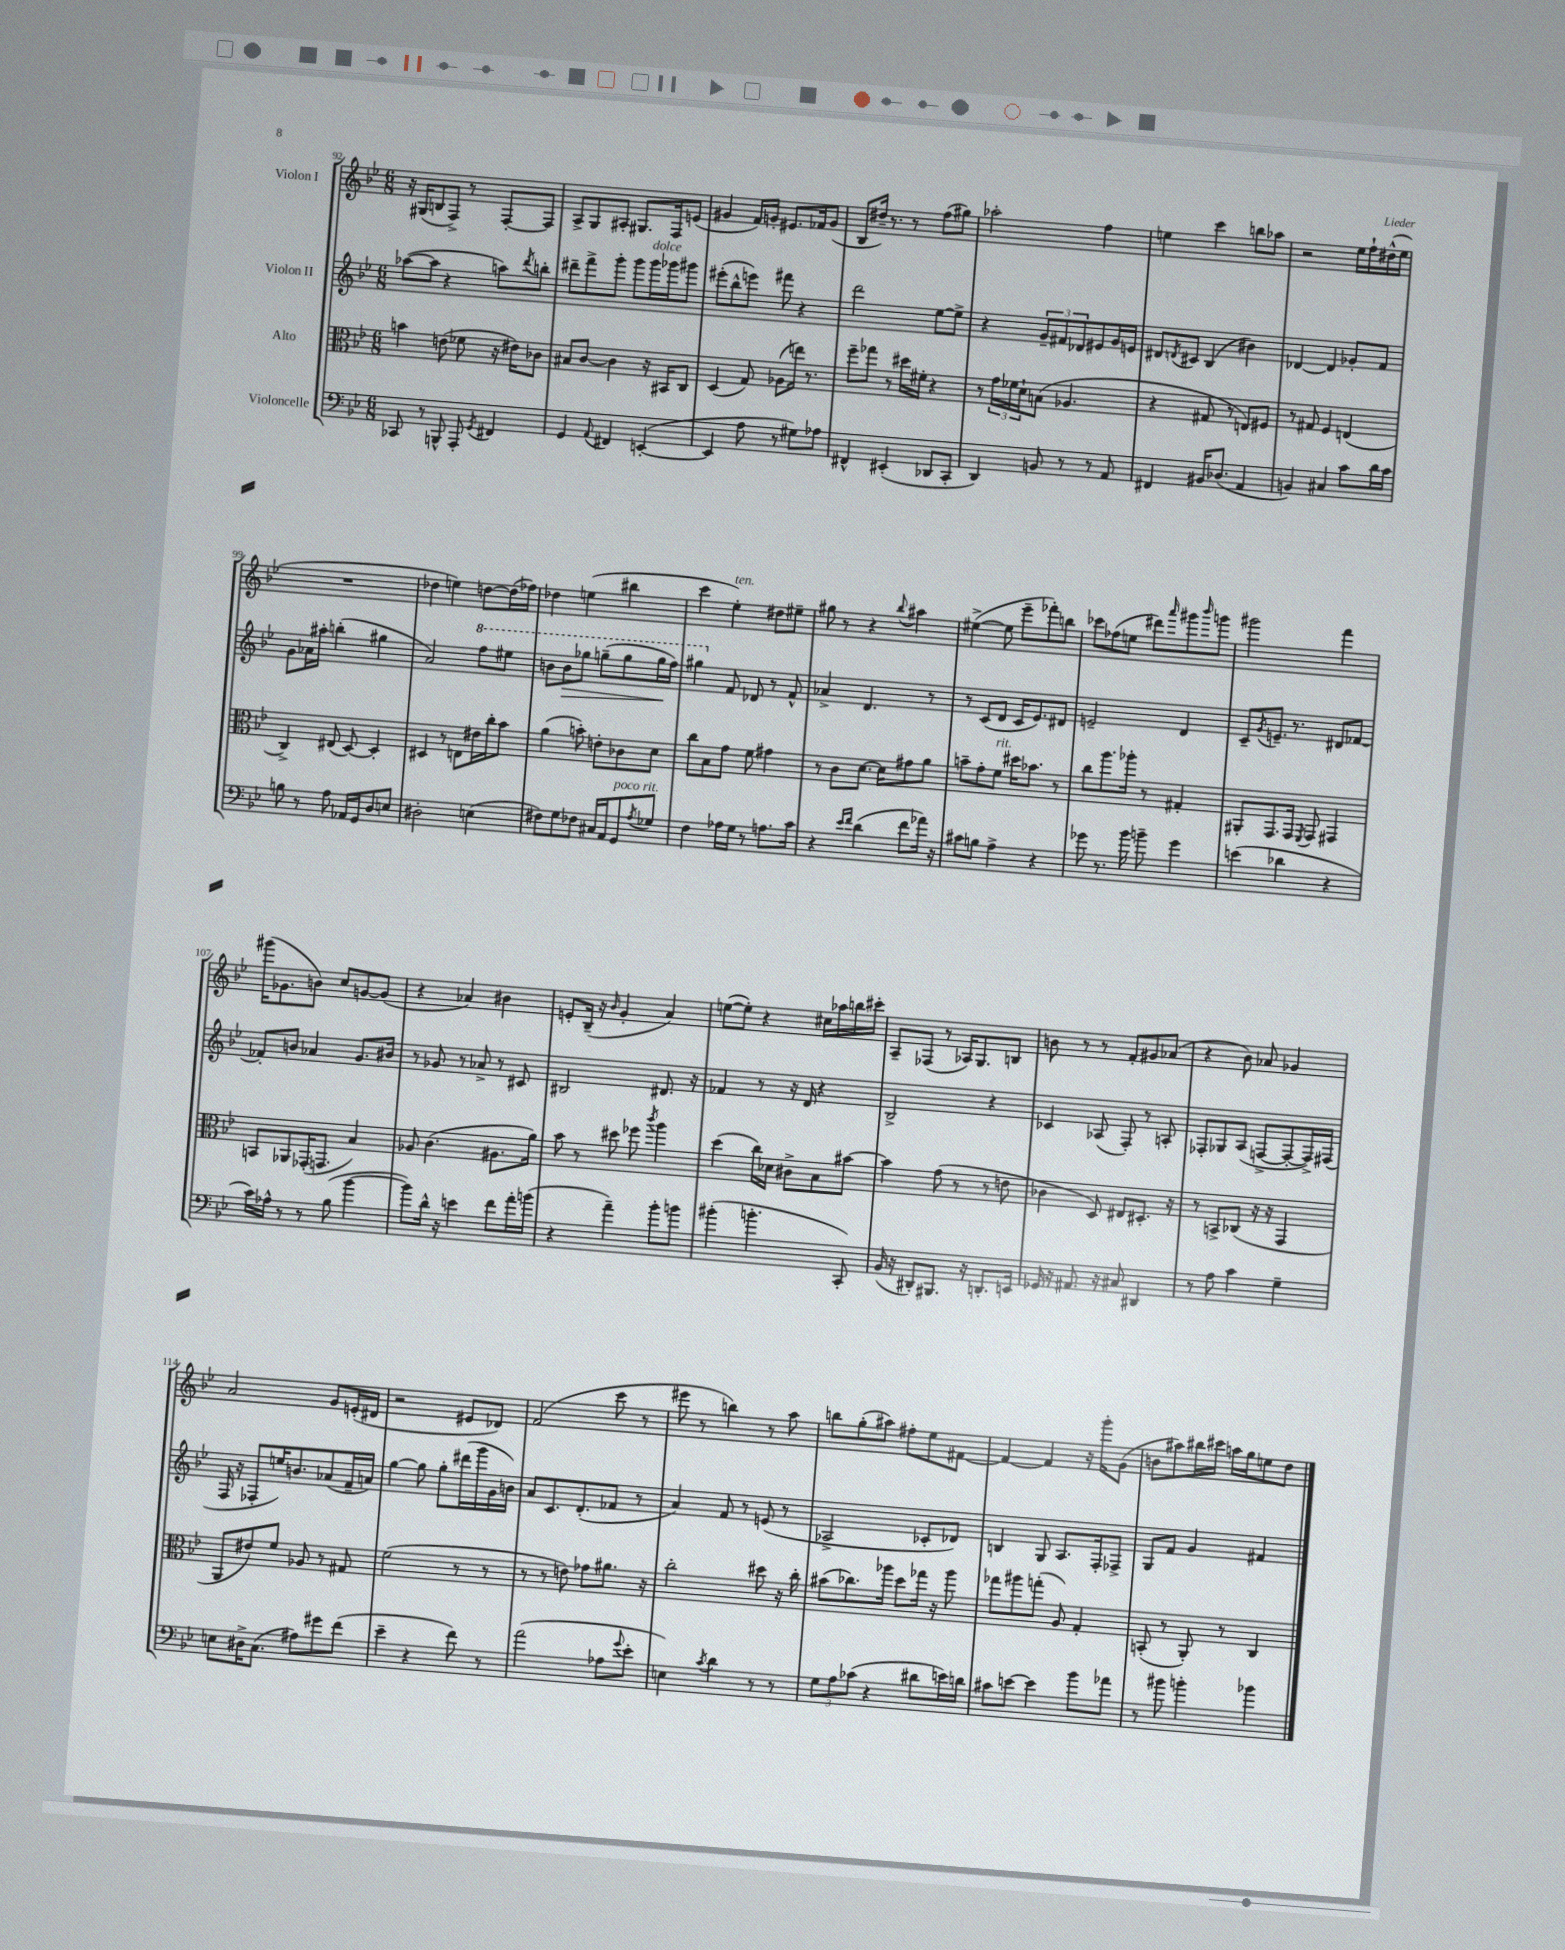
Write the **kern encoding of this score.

**kern	**kern	**kern	**kern
*staff4	*staff3	*staff2	*staff1
*clefF4	*clefC3	*clefG2	*clefG2
*k[b-e-]	*k[b-e-]	*k[b-e-]	*k[b-e-]
*M6/8	*M6/8	*M6/8	*M6/8
8CC-	4b	([8aa-	16r
.	.	.	(16G#
8r	.	8aa-]	8B
8BBB^^	(8e	4r	8F^)
8AAA'	8f-	.	8r
8qGG	.	.	.
4FF#	16r	8aa)	[8F'
.	16e#)	.	.
.	.	8qddd	.
.	8c-	8bb'	8F]
=	=	=	=
4GG	8B#	8ddd#~	8A^
.	[8c	8fff^	8G
8qqAA	.	.	.
4FF#	4c]	8ggg'	8A#'
.	.	8ggg	8.G#
([4EE'	16r	16ggg	.
.	16BB#	16ggg-	16F
.	8C	8ggg#	(8e
=	=	=	=
4EE]	(4D	(8eee#'	4g#
.	.	8bb-^^	.
8A	8G)	8eee)	16f)
.	.	.	16g'
8r	(8A-	8fff#	8.e#
8G#)	16ee)	4r	.
.	8.r	.	16f-
8A-	.	.	(8g
=	=	=	=
4FF#^^	8ff~	2ddd	8B-
.	8gg-	.	16dd#~)
.	.	.	8.r
(4EE#'	8r	.	.
.	16dd#	.	8r
.	16f#'	.	.
8DD-	4r	[8ee-	(8ff
8CC'	.	8ee-^]	8gg#)
=	=	=	=
4DD)	8r	4r	2aa-'
.	24g	.	.
.	24f-	.	.
.	24d`	.	.
8BB	(8B	12g~	.
.	.	12f#	.
8r	4.A-	.	.
.	.	12d-	.
8r	.	8e#	4ff
8AA	.	16g	.
.	.	16e	.
=	=	=	=
4FF#	4r	8d#	4ee
.	.	8qd	.
.	.	8c#	.
16BB#	8G#	(4B-	4ccc
(8.D-	.	.	.
.	8r	.	.
4AA	8E)	4b#)	8bb
.	8F#	.	8aa-
=	=	=	=
4BB)	8r	[4d-	2r
.	8G#	.	.
4C#	4F	4d-]	.
8c	(4E	8g-'	16ee-
.	.	.	16ff`
16d	.	8f	(16dd#^^
16c	.	.	16ee-
=	=	=	=
8B	4C^)	8g	2.r
8r	.	16a-	.
.	.	16aa#'	.
8A	(8E#	(4bb'	.
16AA-	[8D)	.	.
16GG	.	.	.
8D	4D']	4gg#	.
8E	.	.	.
=	=	=	=
2D#'	4D#	2a)	4dd-
.	8r	.	4ee)
.	8E	.	.
(4E	16e#	8fff	[8dd
.	16cc'	.	.
.	8b-	8eee#	(16dd]
.	.	.	16ff-)
=	=	=	=
8F#)	(4a	8bb	4dd-
8G	.	8bb	.
8F-	8b')	8ggg-	(4ee
16C#	8e'	(8ggg~	.
16AA	.	.	.
8GG	8c-	8ggg	4bb#
8qA	.	.	.
8G-	8d	16ggg	.
.	.	16fff)	.
=	=	=	=
4F	8cc	4ggg#	4ccc
.	8B-	.	.
16A-	8g	8f	4ee-')
16G	.	.	.
8r	8f	8d-	.
8.A	4g#	8r	8dd#
.	.	8f^^	8ee#~
16c	.	.	.
=	=	=	=
4r	8r	4a-^	8gg#
.	8c	.	8r
16qqe-	.	.	.
16qqf	.	.	.
(4d	[8.d	4.d	4r
.	16d]	.	.
.	.	.	8qqbb-
8f	8g#	.	4aa#
16a-)	8a	8r	.
16r	.	.	.
=	=	=	=
8c#	8b~	8r	([4ee#^
8B	8g'	(8c	.
4A^	8f	8d	8ee#]
.	16dd#	16c	8eee-~
.	8.b-	8.e-)	.
4r	.	.	8fff-')
.	8r	8d#	8bb
=	=	=	=
8g-	8cc	2e~	8ccc-
8.r	8.aa	.	(8ff-
.	.	.	8ee
16b-	16aa-'	.	.
8b~	8r	.	8ddd#)
.	.	.	16qqaaa
4g-	4G#'	4d	8ggg#
.	.	.	16qqbbb-
.	.	.	8ggg
=	=	=	=
(4e	8AA#'	8c~	2ggg#
.	.	8qg	.
.	8.GG	8.e~	.
4d-	.	.	.
.	16GG	8.r	.
.	8qFF	.	.
.	8GG	.	.
4r	4GG#	8d#	4fff
.	.	[8f-	.
=	=	=	=
16c)	8BB	8f-']	(16ggg#
16A-^^	.	.	8.g-
8r	8AA-	8b	.
8r	(16GG-'	4a-	8b)
.	8.GG	.	.
(8B-	.	.	8cc
[4b-	4B-)	8.g	[8g
.	.	.	(8g]
.	.	16b#	.
=	=	=	=
8b-])	8A-	8r	4r
16d^^	(4.c	8g-	.
16r	.	.	.
4e	.	8r	4a-)
.	.	8a-^	.
8f	8.A#	8r	4b#
16a'	.	8c#	.
(16b	16a)	.	.
=	=	=	=
4r	8b-	2B#	8e'
.	8r	.	(16B-~
.	.	.	16r
.	.	.	16qqb-
4a~)	8dd#	.	4g'
.	8ff-	.	.
.	8qccc	.	.
8b-'	4aa	8.d#	4a)
8b	.	.	.
.	.	16r	.
=	=	=	=
(4b#'	(4dd	4f-	([8ee
.	.	.	8ee'])
4.b'	16cc)	8r	4r
.	16d-	.	.
.	8c#^	16r	.
.	.	16d	.
.	8B-	4r	16cc#
.	.	.	16aa-
8CC')	[8b#	.	16bb
.	.	.	16ccc#'
=	=	=	=
(16BB-	4b#]	2B-^	8A~
16r	.	.	.
8DD#')	.	.	(8F-
8.BBB#	(8g	.	8r
.	8r	.	16A-)
16r	.	.	8.G
8.DD'	8r	4r	.
.	8e	.	8B
16EE	.	.	.
=	=	=	=
16GG-	4c-	4c-	8b
16r	.	.	.
8.AA#	.	.	8r
.	8D)	(8A-	8r
16r	.	.	.
8C#	8E#	8F')	8f'
4DD#	8.D#'	8r	8g#
.	.	8A'	(8a-
.	16r	.	.
=	=	=	=
8r	8r	8F-'	4r
8A	8BB^	8G-	.
4c	(8C-	(8A	8b-)
.	16r	[8F^	8a-
.	16r	.	.
4G~	4GG	8F'_	4g-
.	.	16F^])	.
.	.	(16F#	.
=	=	=	=
8E	8AA	16F	2a
.	.	16r	.
16D#^	8e#)	8F-'	.
(8.C	.	.	.
.	8f	16ee)	.
.	.	8.b	.
8A#)	8A-	.	.
8g#	8r	(8a-	8g
(8f	8G#	16f~	(16e'
.	.	16a)	16d#
=	=	=	=
4e-~	(2f	[4gg	2r
4r	.	8gg]	.
.	.	8gg'	.
8f)	8r	(16ddd#	8e#
.	.	16ggg	.
8r	8r	16g	8d-)
.	.	16b)	.
=	=	=	=
(2a	8r	8a	(2f
.	8r	8.c	.
.	8e)	.	.
.	.	(8.d'	.
.	8g-	.	.
8A-	8.a#	8f-	8ccc
8qqg	.	.	.
8e-'	.	8r	8r
.	16r	.	.
=	=	=	=
4E)	2cc'	4a)	8eee#
.	.	.	8r
8qc	.	.	.
4d	.	8f	4bb)
.	.	8r	.
8r	8dd#	(8e	8r
8r	16r	8r	8aa
.	16cc'	.	.
=	=	=	=
12G	(8b#	2A-^	8bb
12A	.	.	.
.	8.cc-)	.	(8gg'
(12c-	.	.	.
4r	.	.	8aa#)
.	16aa-	.	.
.	8dd	.	8ff#'
8d#	16gg-	8c-'	8ee-
.	16r	.	.
16e)	8aa-	8d-)	[8f#
16d	.	.	.
=	=	=	=
8c#	8gg-	4B	4f#_
[8e	8aa#	.	.
4e]	(8gg'	8G	4f#]
.	8A)	8.A	.
8b-	4G'	.	16r
.	.	16F'	16ggg'
8a-	.	8F-^	(8g
=	=	=	=
8r	(8BB'	8G	8b
8b#	8r	8f	8aa#)
4b'	8AA')	4g	16bb#
.	.	.	16ccc#
.	8r	.	16aa
.	.	.	16gg
4b-	4C	4f#	8ee
.	.	.	8dd
==	==	==	==
*-	*-	*-	*-
